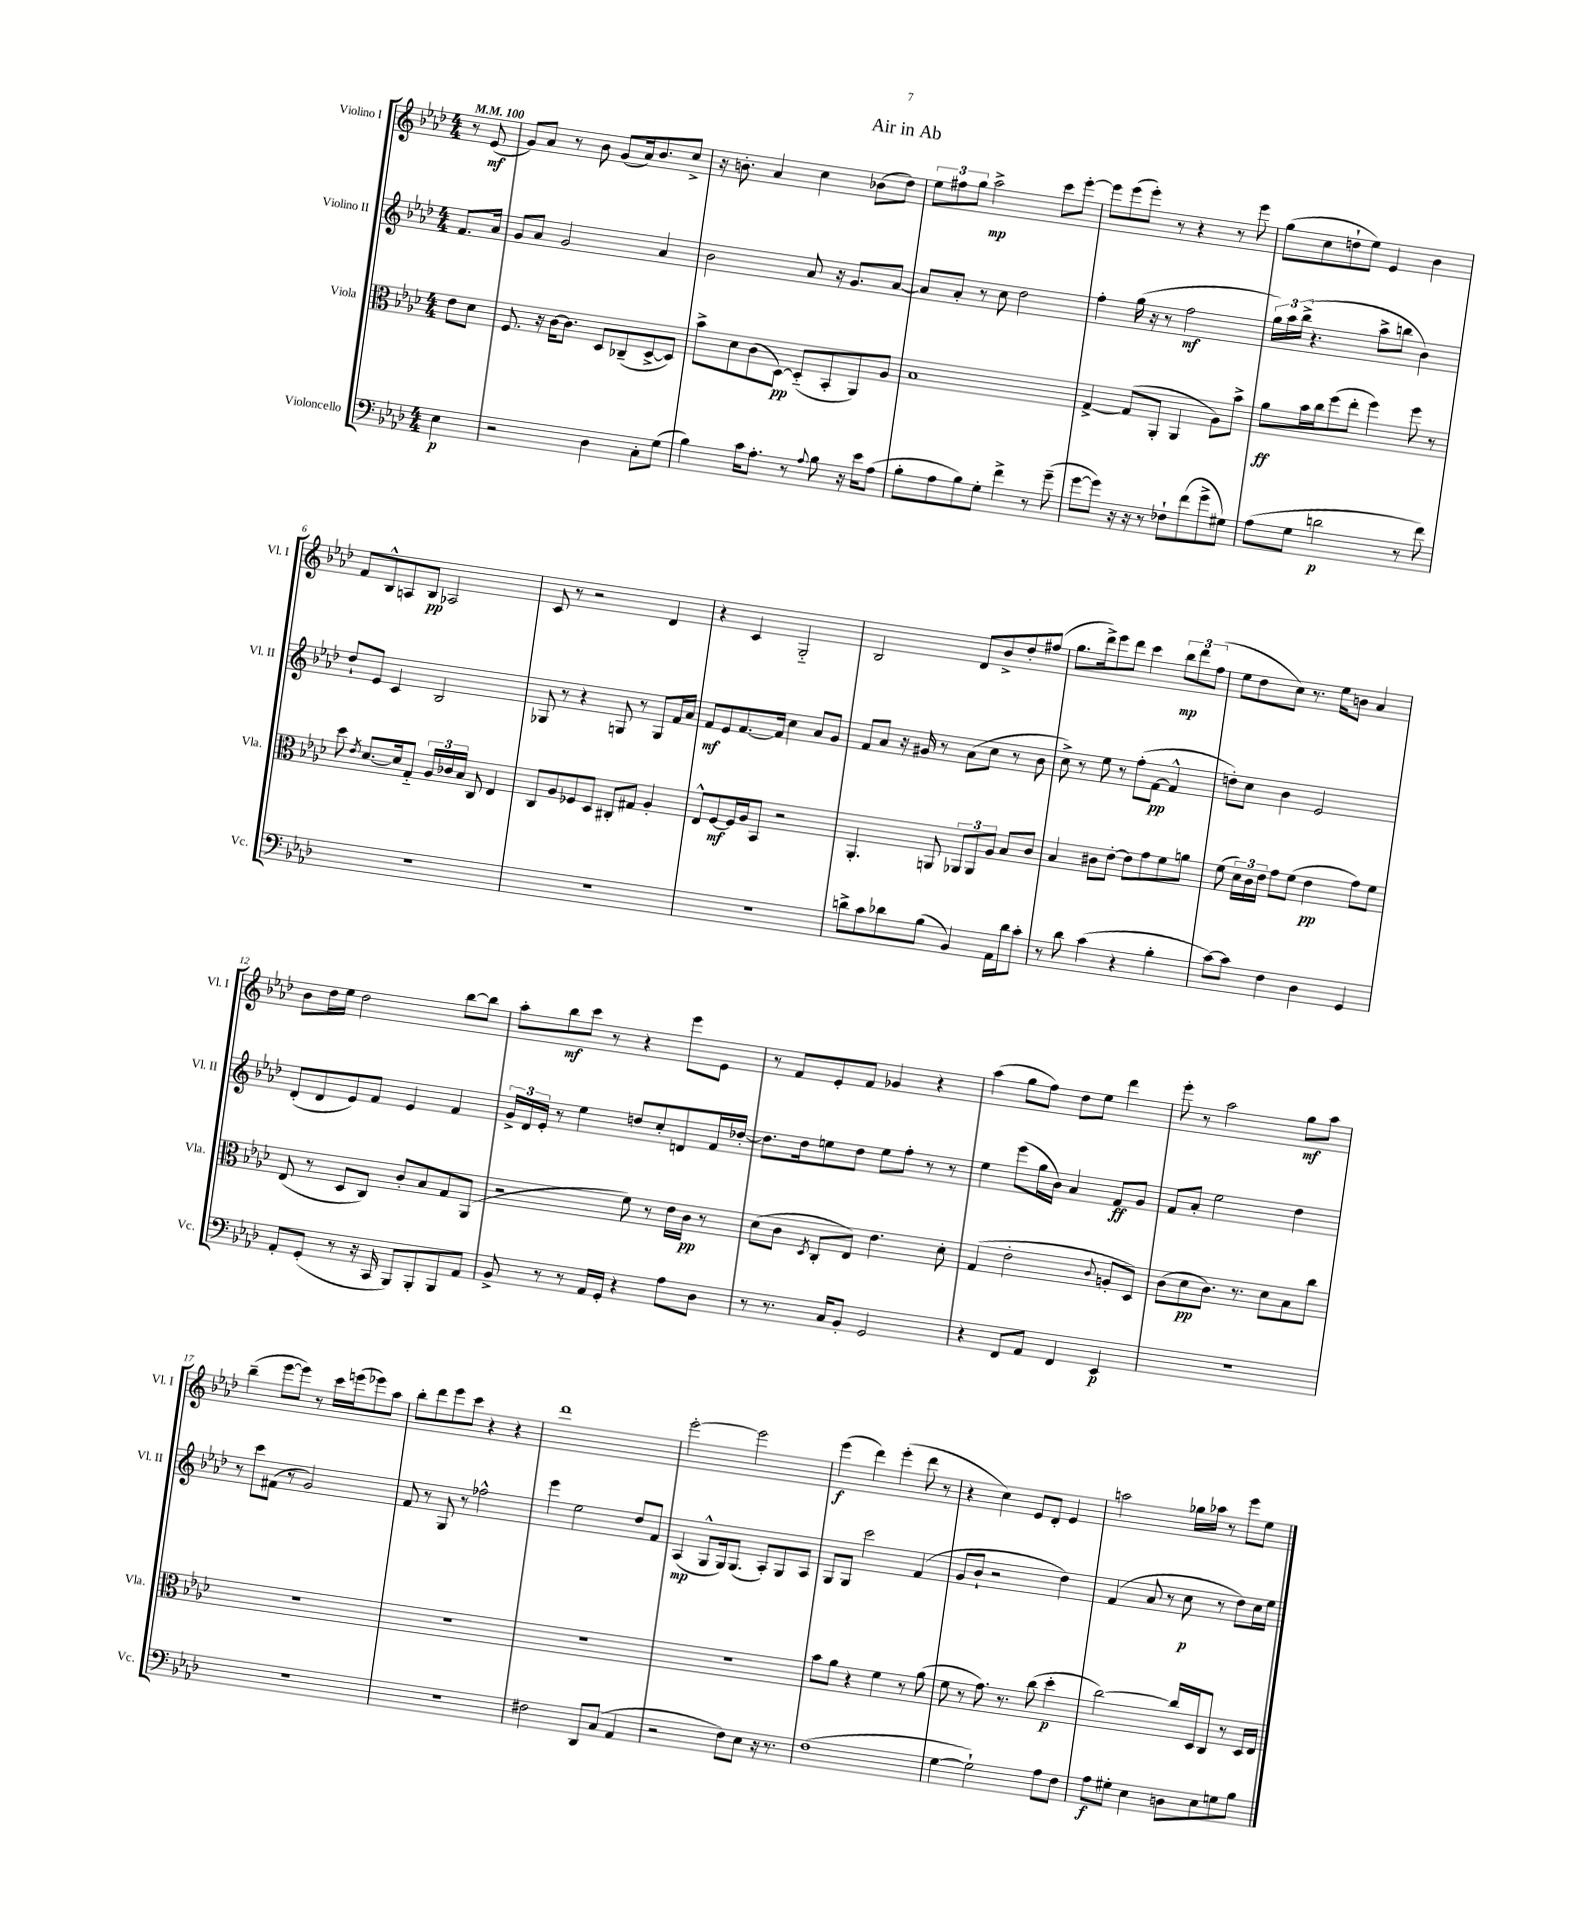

**kern	**dynam	**kern	**dynam	**kern	**dynam	**kern	**dynam
*part4	*part4	*part3	*part3	*part2	*part2	*part1	*part1
*staff4	*staff4	*staff3	*staff3	*staff2	*staff2	*staff1	*staff1
*I"Violoncello	*	*I"Viola	*	*I"Violino II	*	*I"Violino I	*
*I'Vc.	*	*I'Vla.	*	*I'Vl. II	*	*I'Vl. I	*
*clefF4	*	*clefC3	*	*clefG2	*	*clefG2	*
*k[b-e-a-d-]	*	*k[b-e-a-d-]	*	*k[b-e-a-d-]	*	*k[b-e-a-d-]	*
*M4/4	*	*M4/4	*	*M4/4	*	*M4/4	*
*MM100	*	*MM100	*	*MM100	*	*MM100	*
=	=	=	=	=	=	=	=
4E-\	p	8e-\L	.	8.f/L	.	8r	.
.	.	8d-\J	.	.	.	(8e-/	mf
.	.	.	.	16a-/Jk	.	.	.
=1	=1	=1	=1	=1	=1	=1	=1
2r	.	8.F/	.	8g/L	.	8g/L)	.
.	.	.	.	8a-/J	.	8a-/J	.
.	.	16r	.	.	.	.	.
.	.	[16c\KL	.	2g/	.	8r	.
.	.	8.c\J]	.	.	.	.	.
.	.	.	.	.	.	8b-\	.
4D-\	.	8D-/L	.	.	.	(8g/L	.
.	.	(8C-X~/	.	.	.	16a-/k)	.
.	.	.	.	.	.	8.b-/	.
8C'\L	.	[8D-^/	.	4a-/	.	.	.
(8G\J	.	8D-/J])	.	.	.	8cc^/J	.
=2	=2	=2	=2	=2	=2	=2	=2
4B-\)	.	8b-^\L	.	2b-\	.	16r	.
.	.	.	.	.	.	8.bn'\	.
.	.	8d-\	.	.	.	.	.
16c\KL	.	(8c\	.	.	.	4a-/	.
8.A-'\J	.	.	.	.	.	.	.
.	.	[8D-\J)	pp	.	.	.	.
8r	.	(8D-/L]	.	8a-/	.	4cc\	.
8qqA-/	.	.	.	.	.	.	.
8B-\	.	8BB-'/	.	16r	.	.	.
.	.	.	.	8.g/L	.	.	.
16r	.	8AA-/)	.	.	.	(8b-X\L	.
16e-\KL	.	.	.	.	.	.	.
(8A-\J	.	8A-/J	.	[8a-/J	.	8dd-\J)	.
=3	=3	=3	=3	=3	=3	=3	=3
8B-'\L	.	1B-	.	8a-/L]	.	12ee-\L	.
.	.	.	.	.	.	12ff#X\	.
8A-\	.	.	.	8a-'/J	.	.	.
.	.	.	.	.	.	12gg\J	.
8B-\)	.	.	.	8r	.	2aa-^\	mp
8G'\J	.	.	.	8cc\	.	.	.
4f^\	.	.	.	2dd-\	.	.	.
8r	.	.	.	.	.	8ccc\L	.
(8g~\	.	.	.	.	.	[8eee-'\J	.
=4	=4	=4	=4	=4	=4	=4	=4
[8g\L	.	[4G^/	.	4ff'\	.	8eee-\L]	.
8g\J])	.	.	.	.	.	(8eee-\	.
16r	.	(8G/L]	.	(16gg\	.	8eee-'\J)	.
16r	.	.	.	16r	.	.	.
8r	.	8AA-'/J	.	8r	.	8r	.
8F-X`\L	.	4AA-/	.	2ff\	mf	4r	.
(8f\	.	.	.	.	.	.	.
8g^\	.	8A-\L)	.	.	.	8r	.
8G#X\J)	.	8b-^\J	.	.	.	8eee-\	.
=5	=5	=5	=5	=5	=5	=5	=5
(8A-\L	.	8a-\L	ff	24gg\LL)	.	(8gg\L	.
.	.	.	.	24aa-\	.	.	.
.	.	.	.	(24bb-^\JJ	.	.	.
8G\J	.	16b-\L	.	4.r	.	8cc\	.
.	.	16cc\J	.	.	.	.	.
2dn\	p	(8ff\	.	.	.	8ddn`\	.
.	.	8ee-'\J	.	.	.	8ee-\J)	.
.	.	4ff\)	.	8aa-^\L	.	4e-/	.
.	.	.	.	8bbn\J	.	.	.
8r	.	8ff\	.	4b-\)	.	4b-\	.
8f\)	.	8r	.	.	.	.	.
!!LO:LB:g=z
=6	=6	=6	=6	=6	=6	=6	=6
1r	.	8dd-\	.	8dd-`/L	.	8f/L	.
.	.	8qe-/	.	.	.	.	.
.	.	[8.d-/L	.	8e-/J	.	8B-^^/	.
.	.	.	.	4c/	.	8An/	.
.	.	16d-/k]	.	.	.	.	.
.	.	8G/J	.	.	.	8B-/J	pp
.	.	24A-/LL	.	2B-/	.	2A-X/	.
.	.	24c-X/	.	.	.	.	.
.	.	24B-/JJ	.	.	.	.	.
.	.	8C/	.	.	.	.	.
.	.	4E-/	.	.	.	.	.
=7	=7	=7	=7	=7	=7	=7	=7
1r	.	8C/L	.	8G-X/	.	8c/	.
.	.	8A-/	.	8r	.	8r	.
.	.	8F-X/	.	4r	.	2r	.
.	.	8D-/J	.	.	.	.	.
.	.	8C#X'/L	.	8Gn/	.	.	.
.	.	8G#X/J	.	8r	.	.	.
.	.	4A-'/	.	8G/L	.	4d-/	.
.	.	.	.	16f/L	.	.	.
.	.	.	.	16a-/JJ	.	.	.
=8	=8	=8	=8	=8	=8	=8	=8
1r	.	8E-^^/L	.	8f/L	mf	4r	.
.	.	[8F/	mf	8e-/	.	.	.
.	.	16F/L]	.	[8.f/	.	4c/	.
.	.	16A-/J	.	.	.	.	.
.	.	8BB-/J	.	.	.	.	.
.	.	.	.	16f/Jk]	.	.	.
.	.	2r	.	4cc\	.	2G/	.
.	.	.	.	8a-/L	.	.	.
.	.	.	.	8g/J	.	.	.
=9	=9	=9	=9	=9	=9	=9	=9
8dn^\L	.	4.AA-'/	.	8f/L	.	2B-/	.
8c\	.	.	.	8a-/J	.	.	.
8d-X\	.	.	.	16r	.	.	.
.	.	.	.	16g#X/	.	.	.
(8B-\J	.	8AAn/	.	8r	.	.	.
4BB-/)	.	12AA-X/L	.	(8a-\L	.	8d-/L	.
.	.	12AA-/	.	.	.	.	.
.	.	.	.	8cc\J	.	8b-^/	.
.	.	12A-/J	.	.	.	.	.
16AA-\LL	.	8B-/L	.	8r	.	8dd-'/	.
16d-\J	.	.	.	.	.	.	.
8c'\J	.	8c/J	.	8b-\	.	(8ff#X/J	.
=10	=10	=10	=10	=10	=10	=10	=10
8r	.	4B-/	.	8cc^\)	.	8.gg\L	.
8d-\	.	.	.	8r	.	.	.
.	.	.	.	.	.	16ddd-^\k)	.
(4c\	.	8c#X\L	.	8ee-\	.	8eee-\	.
.	.	[8e-'\J	.	8r	.	8ddd-\J	.
4r	.	8e-\L]	.	(8ff'\L	.	4ccc\	.
.	.	8g\	.	[8f\J	pp	.	.
4B-'\	.	8f\	.	4f^^/]	.	12bb-\L	mp
.	.	.	.	.	.	12ddd-\	.
.	.	8an\J	.	.	.	.	.
.	.	.	.	.	.	(12ff\J	.
=11	=11	=11	=11	=11	=11	=11	=11
[8c\L)	.	(8f\	.	8ddn'\L)	.	8ee-\L	.
8c\J]	.	24d-\LL)	.	8cc\J	.	8dd-\	.
.	.	24c\	.	.	.	.	.
.	.	24e-\JJ	.	.	.	.	.
4F\	.	8g\L	.	4b-\	.	8cc\J)	.
.	.	(8f\J	.	.	.	8.r	.
4D-\	.	4e-\	pp	2e-/	.	.	.
.	.	.	.	.	.	16ee-\KL	.
.	.	.	.	.	.	8bn\J	.
4GG/	.	8g\L)	.	.	.	4a-/	.
.	.	8f\J	.	.	.	.	.
!!LO:LB:g=z
=12	=12	=12	=12	=12	=12	=12	=12
8AA-'/L	.	(8E-/	.	(8d-'/L	.	8b-\L	.
(8GG'/J	.	8r	.	8d-/	.	16dd-\L	.
.	.	.	.	.	.	16ee-\JJ	.
8r	.	8D-/L	.	8e-/)	.	2dd-\	.
16r	.	8C/J)	.	8f/J	.	.	.
16CC/	.	.	.	.	.	.	.
8BBB-/L)	.	8c'/L	.	4e-/	.	.	.
8BBB-'/	.	8B-/	.	.	.	.	.
8BBB-/	.	8G/	.	4f/	.	[8bb-\L	.
8AA-/J	.	(8AA-/J	.	.	.	8bb-\J]	.
=13	=13	=13	=13	=13	=13	=13	=13
8BB-^/	.	2r	.	24g^/LL	.	8aa-'\L	.
.	.	.	.	24d-/	.	.	.
.	.	.	.	24e-'/JJ	.	.	.
8r	.	.	.	8r	.	8bb-\	mf
8r	.	.	.	4ee-\	.	8ccc\J	.
16AA-/LL	.	.	.	.	.	8r	.
16GG'/JJ	.	.	.	.	.	.	.
4r	.	8f\)	.	8ddn/L	.	4r	.
.	.	8r	.	8cc'/	.	.	.
8A-\L	.	16e-\LL	.	8dn/	.	8eee-\L	.
.	.	16c\JJ	pp	.	.	.	.
8D-\J	.	8r	.	16f/L	.	8e-\J	.
.	.	.	.	[16dd-X'/JJ	.	.	.
=14	=14	=14	=14	=14	=14	=14	=14
8r	.	(8d-\L	.	8.dd-\L]	.	8r	.
8.r	.	8c\J	.	.	.	8f/L	.
.	.	.	.	16dd-\k	.	.	.
.	.	8qD-/	.	.	.	.	.
.	.	8C'/L	.	8een\	.	8e-'/	.
16C/KL	.	.	.	.	.	.	.
8BB-'/J	.	8E-/J)	.	8dd-\J	.	8f/J	.
2GG/	.	4.e-\	.	8ee\L	.	4g-X/	.
.	.	.	.	8ff'\J	.	.	.
.	.	.	.	8r	.	4r	.
.	.	8d-'\	.	8r	.	.	.
=15	=15	=15	=15	=15	=15	=15	=15
4r	.	(4G/	.	4ee-\	.	(4aa-\	.
8FF/L	.	2e-'\	.	(8eee-\L	.	8gg\L	.
8AA-/J	.	.	.	16gg\L	.	8ff\J)	.
.	.	.	.	16b-\JJ)	.	.	.
4FF/	.	.	.	4a-/	.	8dd-\L	.
.	.	.	.	.	.	8ee-\J	.
.	.	8qqc/	.	.	.	.	.
4EE-/	p	8An'/L	.	8f/L	ff	4ddd-\	.
.	.	8D-/J)	.	8g/J	.	.	.
=16	=16	=16	=16	=16	=16	=16	=16
1r	.	(8c\L	.	8f/L	.	8eee-'\	.
.	.	8d-\	pp	8a-'/J	.	8r	.
.	.	8.c\J)	.	2ee-\	.	2aa-\	.
.	.	8.r	.	.	.	.	.
.	.	8d-\L	.	.	.	.	.
.	.	8B-\	.	4dd-\	.	8gg\L	mf
.	.	8cc\J	.	.	.	8aa-\J	.
!!LO:LB:g=z
=17	=17	=17	=17	=17	=17	=17	=17
1r	.	1r	.	8r	.	(4bb-~\	.
.	.	.	.	8ccc\L	.	.	.
.	.	.	.	(8f#X\J	.	[8eee-\L	.
.	.	.	.	8r	.	8eee-\J])	.
.	.	.	.	2g/)	.	8r	.
.	.	.	.	.	.	16ccc\LL	.
.	.	.	.	.	.	(16eeen\J	.
.	.	.	.	.	.	8eee-X\)	.
.	.	.	.	.	.	8aa-\J	.
=18	=18	=18	=18	=18	=18	=18	=18
1r	.	1r	.	8f/	.	8bb-'\L	.
.	.	.	.	8r	.	8ddd-\	.
.	.	.	.	8G/	.	8eee-\	.
.	.	.	.	8r	.	8ccc\J	.
.	.	.	.	2ff-X^^\	.	4r	.
.	.	.	.	.	.	4r	.
=19	=19	=19	=19	=19	=19	=19	=19
2F#X\	.	1r	.	4eee-\	.	1ddd-	.
.	.	.	.	2ee-\	.	.	.
8DD-/L	.	.	.	.	.	.	.
(8C/J	.	.	.	.	.	.	.
4AA-/	.	.	.	8dd-/L	.	.	.
.	.	.	.	8f/J	.	.	.
=20	=20	=20	=20	=20	=20	=20	=20
2r	.	1r	.	(4A-/	mp	[2eee-'\	.
.	.	.	.	8G^^/L	.	.	.
.	.	.	.	16G/k)	.	.	.
.	.	.	.	(8.G/J	.	.	.
8F\L)	.	.	.	.	.	2eee-\]	.
8E-\J	.	.	.	8A-'/L)	.	.	.
16r	.	.	.	8G/	.	.	.
8.r	.	.	.	.	.	.	.
.	.	.	.	8A-/J	.	.	.
=21	=21	=21	=21	=21	=21	=21	=21
(1F	.	8b-\L	.	8G/L	.	(4eee-\	f
.	.	8a-\J	.	8G/J	.	.	.
.	.	4r	.	2ccc\	.	4ddd-\)	.
.	.	4f\	.	.	.	(4eee-'\	.
.	.	8r	.	(4f/	.	8ddd-\	.
.	.	(8a-\	.	.	.	8r	.
=22	=22	=22	=22	=22	=22	=22	=22
[4G\	.	8f\	.	8g/L	.	4r	.
.	.	8r	.	8b-`/J	.	.	.
2G`\])	.	8.g\)	.	2r	.	4cc\)	.
.	.	8.r	.	.	.	.	.
.	.	.	.	.	.	8e-/L	.
.	.	(8cc\	.	.	.	8d-'/J	.
8A-\L	.	4dd-'\	p	4dd-\)	.	4e-/	.
8F\J	.	.	.	.	.	.	.
=23	=23	=23	=23	=23	=23	=23	=23
8A-\L	f	[2cc\)	.	(4f/	.	2aan\	.
8G#X'\J	.	.	.	.	.	.	.
4E-\	.	.	.	8a-/	.	.	.
.	.	.	.	8r	.	.	.
8Dn\L	.	16cc/LL]	.	8cc\	p	16gg-X\LL	.
.	.	16D-/J	.	.	.	16aa-X\JJ	.
8E-\	.	8C/J	.	8r	.	8r	.
8Gn\	.	8r	.	8dd-\L)	.	8eee-\L	.
8B-\J	.	16D-/LL	.	16cc\L	.	8ee-\J	.
.	.	16E-/JJ	.	16ee-\JJ	.	.	.
==	==	==	==	==	==	==	==
*-	*-	*-	*-	*-	*-	*-	*-
